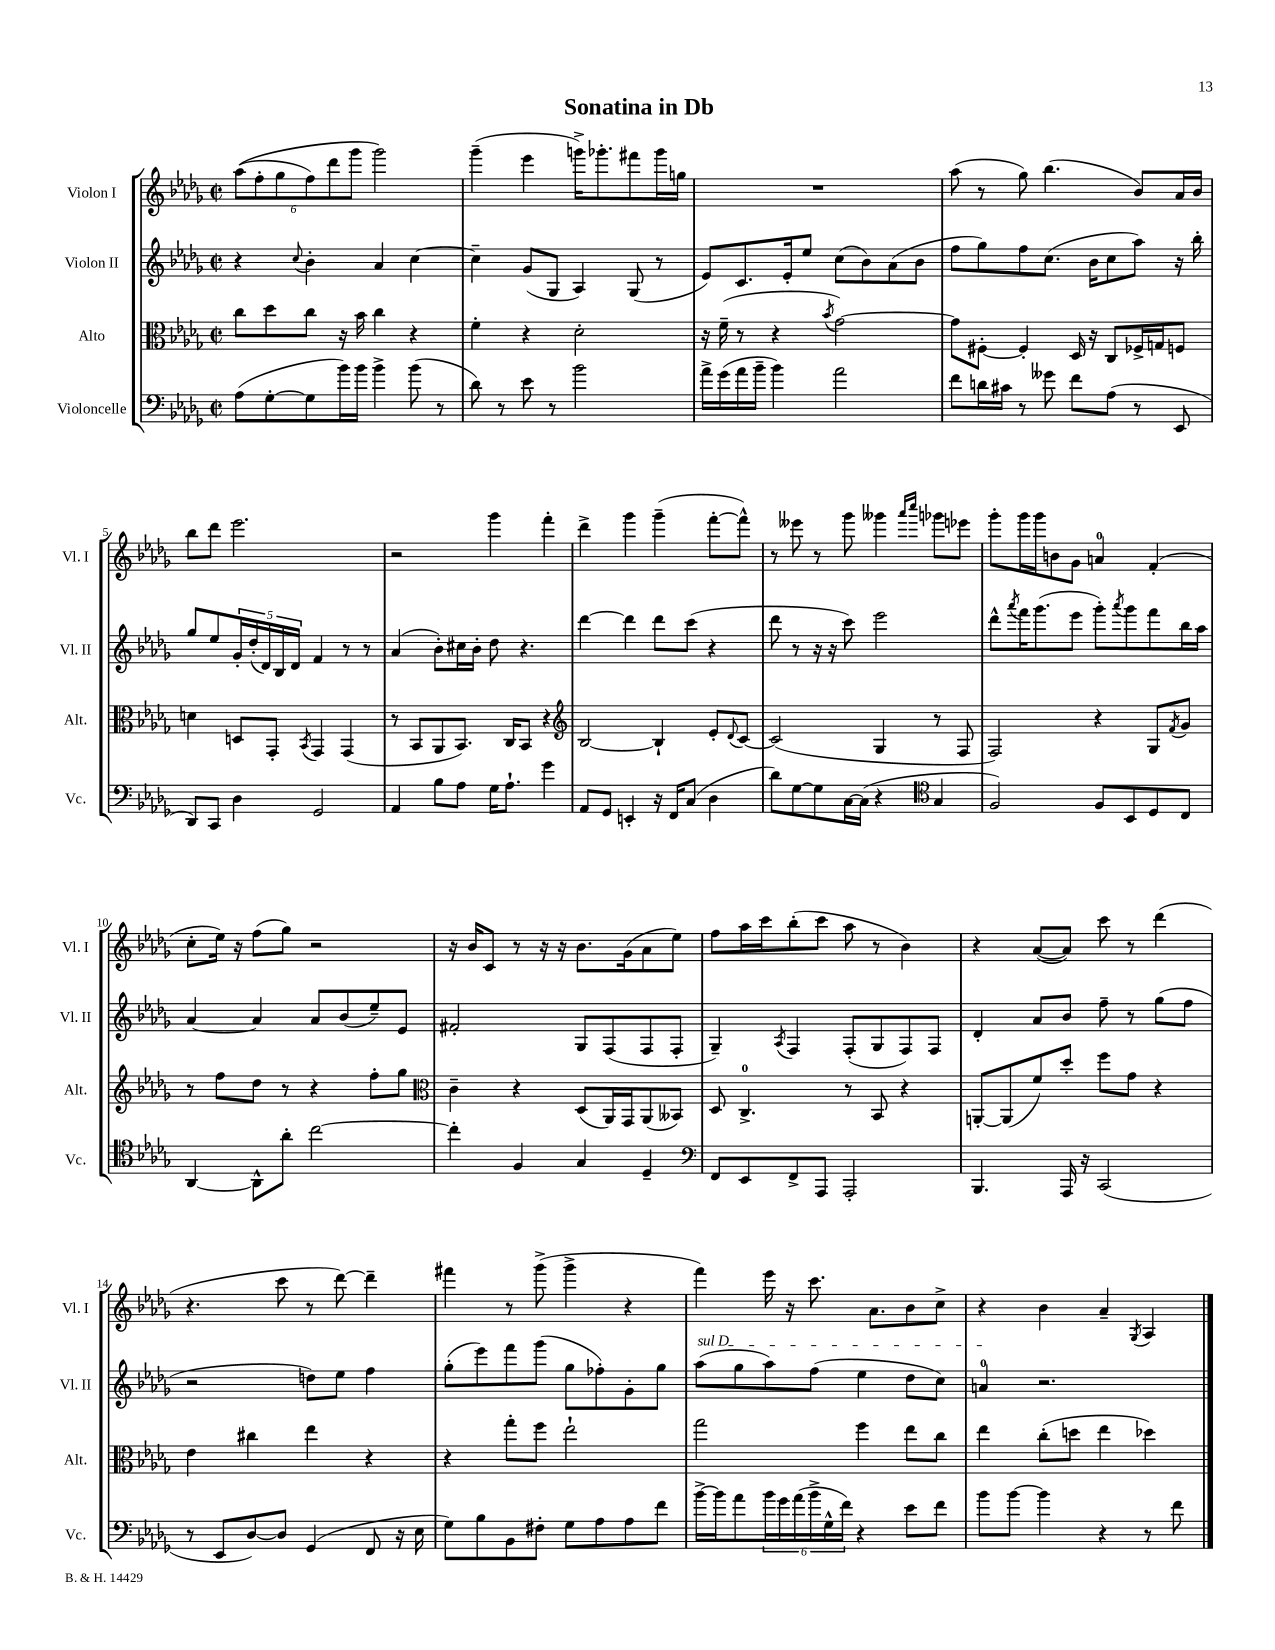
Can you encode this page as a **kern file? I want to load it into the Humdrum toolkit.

**kern	**kern	**kern	**kern
*part4	*part3	*part2	*part1
*staff4	*staff3	*staff2	*staff1
*I"Violoncelle	*I"Alto	*I"Violon II	*I"Violon I
*I'Vc.	*I'Alt.	*I'Vl. II	*I'Vl. I
*clefF4	*clefC3	*clefG2	*clefG2
*k[b-e-a-d-g-]	*k[b-e-a-d-g-]	*k[b-e-a-d-g-]	*k[b-e-a-d-g-]
*M2/2	*M2/2	*M2/2	*M2/2
*met(c|)	*met(c|)	*met(c|)	*met(c|)
=1	=1	=1	=1
(8A-\L	8cc\L	4r	((12aa-\L
.	.	.	12ff'\
[8G-'\	8dd-\	.	.
.	.	.	12gg-\
.	.	8qqcc/	.
8G-\]	8cc\J	4b-'\	12ff\)
.	.	.	12ddd-\
16b-\L)	16r	.	.
.	.	.	12ggg-\J
16b-\JJ	16b-\	.	.
4b-^\	4cc\	4a-/	2ggg-\)
(8b-\	4r	[4cc\	.
8r	.	.	.
=2	=2	=2	=2
8d-\)	4f'\	4cc~\]	(4ggg-~\
8r	.	.	.
8e-\	4r	(8g-/L	4eee-\
8r	.	8G-/J	.
2b-\	2d-'\	4A-/)	16gggn^\KL)
.	.	.	8.ggg-X'\
.	.	(8G-/	8fff#X\
.	.	8r	16ggg-\L
.	.	.	16ggn\JJ
=3	=3	=3	=3
16a-^\LL	16r	8e-/L)	1r
(16g-\	(16f~\	.	.
16a-\	8r	8.c/	.
16b-~\JJ	.	.	.
4b-\)	4r	.	.
.	.	16e-'/k	.
.	.	8ee-/J	.
.	8qb-/	.	.
2a-\	[2g-\)	(8cc\L	.
.	.	8b-\)	.
.	.	(8a-\	.
.	.	8b-\J	.
=4	=4	=4	=4
8f\L	8g-\L]	8ff\L	(8aa-\
16dn\L	[8F#X'\J	8gg-\)	8r
16c#X\JJ	.	.	.
8r	4F#'/]	8ff\	8gg-\)
8g--X\	.	(8.cc\J	(4.bb-\
8f\L	16D-/	.	.
.	16r	16b-\KL	.
(8A-\J	8C/L	8cc\	.
8r	16F-X^/L	8aa-\J)	8b-/L)
.	16Gn/J	.	.
8EE-/	8Fn/J	16r	16a-/L
.	.	16bb-'\	16b-/JJ
!!LO:LB:g=z
=5	=5	=5	=5
8DD-/L)	4dn\	8gg-/L	8bb-\L
8CC/J	.	8ee-/	8ddd-\J
4D-\	8Dn/L	20g-'/L	2.eee-\
.	.	(20dd-'/	.
.	.	20d-/)	.
.	8GG-'/J	.	.
.	.	20B-/	.
.	.	20d-/JJ	.
.	8qBB-/	.	.
2GG-/	4GG-/	4f/	.
.	(4GG-/	8r	.
.	.	8r	.
=6	=6	=6	=6
4AA-/	8r	(4a-/	2r
.	8BB-/L	.	.
8B-\L	8AA-/	8b-'\L)	.
8A-\J	8.BB-/J)	16cc#X\L	.
.	.	16b-'\JJ	.
16G-\KL	.	8dd-\	4ggg-\
8.A-`\J	16C/KL	.	.
.	8BB-/J	4.r	.
4g-\	4r	.	4fff'\
=7	=7	=7	=7
*	*clefG2	*	*
8AA-/L	[2B-/	[4ddd-\	4ddd-^\
8GG-/J	.	.	.
4EEn'/	.	4ddd-\]	4ggg-\
16r	4B-`/]	8ddd-\L	(4ggg-~\
16FF/KL	.	.	.
(8C/J	.	(8ccc\J	.
4D-\	8e-'/L	4r	[8fff'\L
.	8qqd-/	.	.
.	[8c/J	.	8fff^^\J])
=8	=8	=8	=8
8d-\L)	(2c/]	8ddd-\	8r
[8G-\	.	8r	8eee--X\
8G-\]	.	16r	8r
.	.	16r	.
[16C\L	.	8ccc\)	8ggg-\
(16C\JJ]	.	.	.
4r	4G-/	2eee-\	4ggg--X\
*clefC4	*	*	*
.	.	.	16qqaaa-/LL
.	.	.	16qqcccc/JJ
4G-/	8r	.	8ggg-X\L
.	8F/	.	8eee-X\J
=9	=9	=9	=9
2F/)	2F/)	8ddd-^^\L	8ggg-'\L
.	.	8qaaa-/	.
.	.	16fff\K	16ggg-\L
.	.	(8.ggg-\	16ggg-\J
.	.	.	8bn\
.	.	8eee-\J	8g-\J
8F/L	4r	8ggg-'\L)	4an/
.	.	8qaaa-/	.
8BB-/	.	8ggg-\	.
8D-/	8G-/L	8fff\	(4f'/
.	8qf/	.	.
8C/J	8g-/J	16bb-\L	.
.	.	16aa-\JJ	.
!!LO:LB:g=z
=10	=10	=10	=10
[4AA-/	8r	[4a-/	8cc'\L
.	8ff\L	.	16ee-\Jk)
.	.	.	16r
8AA-^^\L]	8dd-\J	4a-/]	(8ff\L
8a-'\J	8r	.	8gg-\J)
[2cc\	4r	8a-/L	2r
.	.	(8b-/	.
.	8ff'\L	8ee-~/)	.
.	8gg-\J	8e-/J	.
=11	=11	=11	=11
*	*clefC3	*	*
4cc'\]	4c~\	2f#X'/	16r
.	.	.	16b-/KL
.	.	.	8c/J
4F/	4r	.	8r
.	.	.	16r
.	.	.	16r
4G-/	(8D-/L	8G-/L	8.b-\L
.	16AA-/L)	(8F/	.
.	16GG-/J	.	(16g-\k
4D-~/	(8AA-/	8F/	8a-\
.	8BB--X/J)	8F'/J	8ee-\J)
=12	=12	=12	=12
*clefF4	*	*	*
8FF/L	8D-/	4G-~/)	8ff\L
8EE-/	4.C^/	.	16aa-\L
.	.	.	16ccc\J
.	.	8qA-/	.
8FF^/	.	4F/	(8bb-'\
8AAA-/J	.	.	8ccc\J
2AAA-'/	8r	(8F'/L	8aa-\
.	8BB-/	8G-/	8r
.	4r	8F/)	4b-\)
.	.	8F/J	.
=13	=13	=13	=13
4.BBB-/	[8AAn'/L	4d-'/	4r
.	(8AA/]	.	.
.	8f/)	8a-/L	([8a-/L
16AAA-/	8dd-'/J	8b-/J	8a-/J])
16r	.	.	.
(2CC/	8ff\L	8ff~\	8ccc\
.	8g-\J	8r	8r
.	4r	(8gg-\L	(4ddd-\
.	.	8ff\J	.
!!LO:LB:g=z
=14	=14	=14	=14
8r	4e-\	2r	4.r
8EE-/L	.	.	.
[8D-/)	4cc#X\	.	.
8D-/J]	.	.	8ccc\
(4GG-/	4ee-\	8ddn\L)	8r
.	.	8ee-\J	[8ddd-\)
8FF/	4r	4ff\	4ddd-~\]
16r	.	.	.
16E-\	.	.	.
=15	=15	=15	=15
8G-\L)	4r	(8gg-'\L	4fff#X\
8B-\	.	8eee-\)	.
8BB-\	8gg-'\L	8fff\	8r
8F#X'\J	8ff\J	(8ggg-\J	(8ggg-^\
8G-\L	2ee-`\	8gg-\L	4ggg-^\
8A-\	.	8ff-X'\)	.
8A-\	.	8g-'\	4r
8f\J	.	8gg-\J	.
=16	=16	=16	=16
!	!	!LO:TX:a:i:t=sul D	!
[16b-^\LL	2gg-\	(8aa-\L	4fff\)
16b-\J]	.	.	.
8a-\	.	8gg-\	.
24b-\L	.	8aa-\)	16eee-\
24g-\	.	.	.
.	.	.	16r
(24a-\	.	.	.
24b-^\	.	(8ff\J	8.ccc\
24G-^^\	.	.	.
24f\JJ)	.	.	.
4r	4ff\	4ee-\	.
.	.	.	8.a-\L
8e-\L	8ee-\L	8dd-\L	8b-\
8f\J	8cc\J	8cc\J)	8cc^\J
=17	=17	=17	=17
8b-\L	4ee-\	4an/	4r
[8b-\J	.	.	.
4b-\]	(8cc'\L	2.r	4b-\
.	8ddn\J	.	.
4r	4ee-\	.	4a-~/
.	.	.	8qG-/
8r	4dd-X\)	.	4A-/
8f\	.	.	.
==	==	==	==
*-	*-	*-	*-
